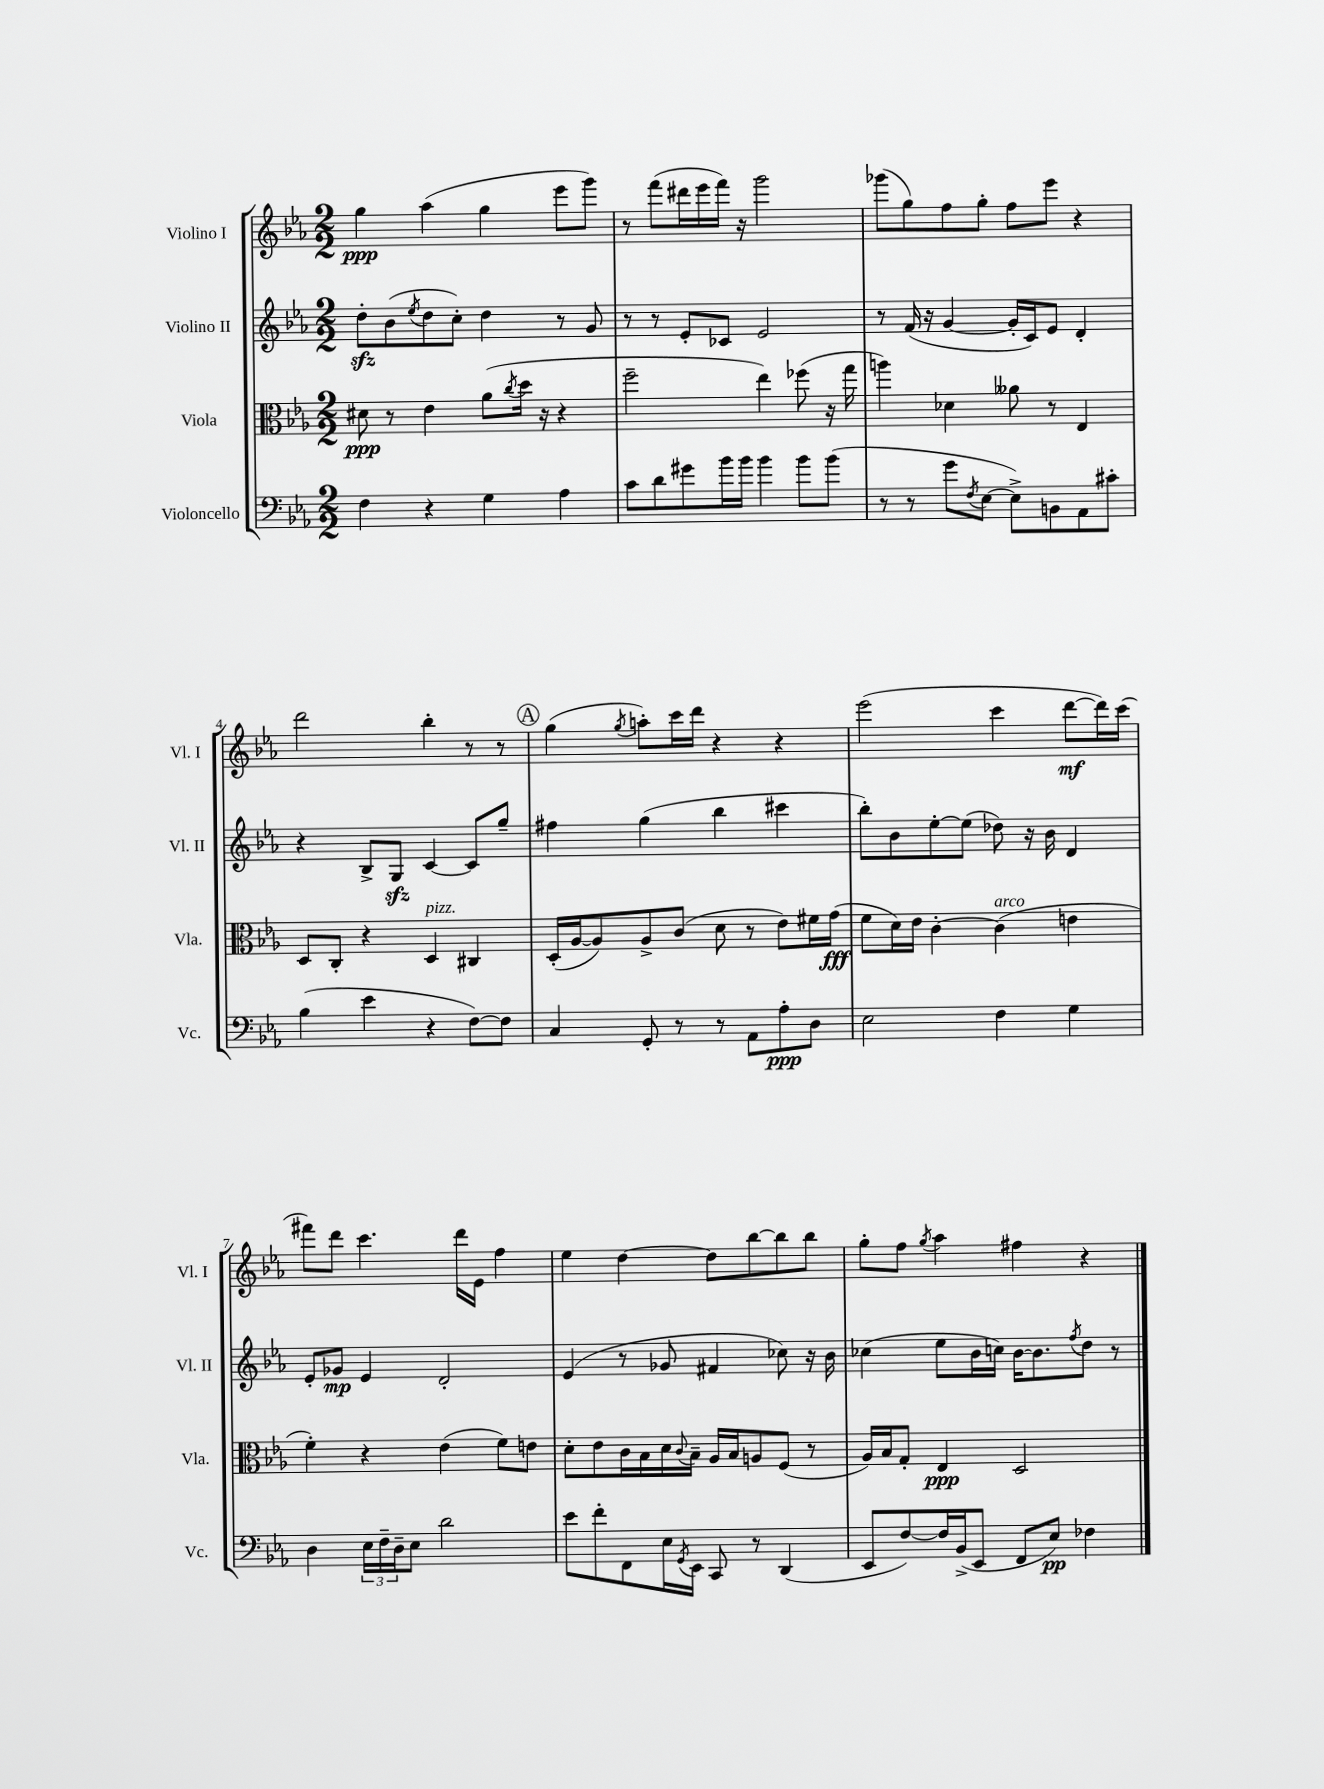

**kern	**dynam	**kern	**dynam	**kern	**dynam	**kern	**dynam
*part4	*part4	*part3	*part3	*part2	*part2	*part1	*part1
*staff4	*staff4	*staff3	*staff3	*staff2	*staff2	*staff1	*staff1
*I"Violoncello	*	*I"Viola	*	*I"Violino II	*	*I"Violino I	*
*I'Vc.	*	*I'Vla.	*	*I'Vl. II	*	*I'Vl. I	*
*clefF4	*	*clefC3	*	*clefG2	*	*clefG2	*
*k[b-e-a-]	*	*k[b-e-a-]	*	*k[b-e-a-]	*	*k[b-e-a-]	*
*M2/2	*	*M2/2	*	*M2/2	*	*M2/2	*
=1	=1	=1	=1	=1	=1	=1	=1
4F\	.	8d#X\	ppp	8ddzz'\L	.	4gg\	ppp
.	.	8r	.	(8b-\	.	.	.
.	.	.	.	8qee-/	.	.	.
4r	.	4e-\	.	8dd\	.	(4aa-\	.
.	.	.	.	8cc'\J)	.	.	.
4G\	.	(8a-\L	.	4dd\	.	4gg\	.
.	.	8qcc/	.	.	.	.	.
.	.	16dd\Jk	.	.	.	.	.
.	.	16r	.	.	.	.	.
4A-\	.	4r	.	8r	.	8eee-\L	.
.	.	.	.	8g/	.	8ggg\J)	.
=2	=2	=2	=2	=2	=2	=2	=2
8c\L	.	2ff~\	.	8r	.	8r	.
8d\	.	.	.	8r	.	(8fff\L	.
8g#X\	.	.	.	8e-'/L	.	16ddd#X\L	.
.	.	.	.	.	.	16eee-\	.
16b-\L	.	.	.	8c-X/J	.	16fff\JJ)	.
16b-\JJ	.	.	.	.	.	16r	.
4b-\	.	4ee-\)	.	2e-/	.	2ggg\	.
8b-\L	.	(8ff-X\	.	.	.	.	.
(8b-\J	.	16r	.	.	.	.	.
.	.	16gg\	.	.	.	.	.
=3	=3	=3	=3	=3	=3	=3	=3
8r	.	4aan\)	.	8r	.	(8ggg-X\L	.
8r	.	.	.	(16f/	.	8gg\)	.
.	.	.	.	16r	.	.	.
8g\L	.	4d-X\	.	[4g/	.	8ff\	.
8qF/	.	.	.	.	.	.	.
[8E-\J	.	.	.	.	.	8gg'\J	.
8E-^\L])	.	8a--X\	.	16g'/LL]	.	8ff\L	.
.	.	.	.	16c/J)	.	.	.
8BBn\	.	8r	.	8e-/J	.	8eee-\J	.
8AA-\	.	4E-/	.	4d'/	.	4r	.
8c#X'\J	.	.	.	.	.	.	.
!!LO:LB:g=z
=4	=4	=4	=4	=4	=4	=4	=4
(4B-\	.	8D/L	.	4r	.	2ddd\	.
.	.	8C'/J	.	.	.	.	.
4e-\	.	4r	.	8B-^/L	.	.	.
.	.	.	.	8Gzz/J	.	.	.
!	!	!LO:TX:a:i:t=pizz.	!	!	!	!	!
4r	.	4D/	.	[4c/	.	4bb-'\	.
[8F\L)	.	4C#X/	.	8c/L]	.	8r	.
8F\J]	.	.	.	8gg~/J	.	8r	.
!!LO:REH:place=s1:t=A
=5	=5	=5	=5	=5	=5	=5	=5
4C/	.	(16D'/LL	.	4ff#X\	.	(4gg\	.
.	.	[16A-/J	.	.	.	.	.
.	.	8A-/])	.	.	.	.	.
.	.	.	.	.	.	8qgg/	.
8GG'/	.	8A-^/	.	(4gg\	.	8aan'\L)	.
8r	.	(8c/J	.	.	.	16ccc\L	.
.	.	.	.	.	.	16ddd\JJ	.
8r	.	8d\	.	4bb-\	.	4r	.
8AA-\L	.	8r	.	.	.	.	.
8A-'\	ppp	8e-\L)	.	4ccc#X\	.	4r	.
8D\J	.	16f#X\L	.	.	.	.	.
.	.	(16g\JJ	fff	.	.	.	.
=6	=6	=6	=6	=6	=6	=6	=6
2E-\	.	8f\L	.	8bb-'\L)	.	(2eee-\	.
.	.	16d\L)	.	8b-\	.	.	.
.	.	16e-\JJ	.	.	.	.	.
.	.	[4c'\	.	[8ee-'\	.	.	.
.	.	.	.	(8ee-\J]	.	.	.
!	!	!LO:TX:a:i:t=arco	!	!	!	!	!
4F\	.	(4c\]	.	8dd-X\)	.	4ccc\	.
.	.	.	.	16r	.	.	.
.	.	.	.	16b-\	.	.	.
4G\	.	4en\	.	4d/	.	[8ddd\L	mf
.	.	.	.	.	.	16ddd\L])	.
.	.	.	.	.	.	(16ccc\JJ	.
!!LO:LB:g=z
=7	=7	=7	=7	=7	=7	=7	=7
4D\	.	4f'\)	.	8e-'/L	.	8fff#X\L)	.
.	.	.	.	8g-X/J	mp	8ddd\J	.
24E-\LL	.	4r	.	4e-/	.	4.ccc\	.
24F~\	.	.	.	.	.	.	.
24D~\J	.	.	.	.	.	.	.
8E-\J	.	.	.	.	.	.	.
2d\	.	(4e-\	.	2d'/	.	.	.
.	.	.	.	.	.	16ddd\LL	.
.	.	.	.	.	.	16e-\JJ	.
.	.	8f\L)	.	.	.	4ff\	.
.	.	8en\J	.	.	.	.	.
=8	=8	=8	=8	=8	=8	=8	=8
8e-\L	.	8d'\L	.	(4e-/	.	4ee-\	.
8f'\	.	8e-\	.	.	.	.	.
8FF\	.	16c\L	.	8r	.	[4dd\	.
.	.	16B-\	.	.	.	.	.
16E-\L	.	16d\	.	8g-X/	.	.	.
8qGG/	.	8qqc/	.	.	.	.	.
16EE-\JJ	.	16B-~\JJ	.	.	.	.	.
8CC/	.	16A-/LL	.	4f#X/	.	8dd\L]	.
.	.	16B-/J	.	.	.	.	.
8r	.	8An/	.	.	.	[8bb-\	.
(4DD/	.	(8F/J	.	8cc-X\)	.	8bb-\]	.
.	.	8r	.	16r	.	8bb-\J	.
.	.	.	.	16b-\	.	.	.
=9	=9	=9	=9	=9	=9	=9	=9
8EE-/L	.	16A-/LL)	.	(4cc-X\	.	8gg'\L	.
.	.	16B-/J	.	.	.	.	.
[8F/)	.	8G'/J	.	.	.	8ff\J	.
.	.	.	.	.	.	8qgg/	.
16F/L]	.	4E-/	ppp	8ee-\L	.	4aa-\	.
(16BB-^/J	.	.	.	.	.	.	.
8EE-/J	.	.	.	16b-\L	.	.	.
.	.	.	.	16ccn\JJ)	.	.	.
8FF/L	.	2D/	.	[16b-\KL	.	4ff#X\	.
.	.	.	.	8.b-\]	.	.	.
8E-/J)	pp	.	.	.	.	.	.
.	.	.	.	8qff/	.	.	.
4F-X\	.	.	.	8dd\J	.	4r	.
.	.	.	.	8r	.	.	.
==	==	==	==	==	==	==	==
*-	*-	*-	*-	*-	*-	*-	*-
